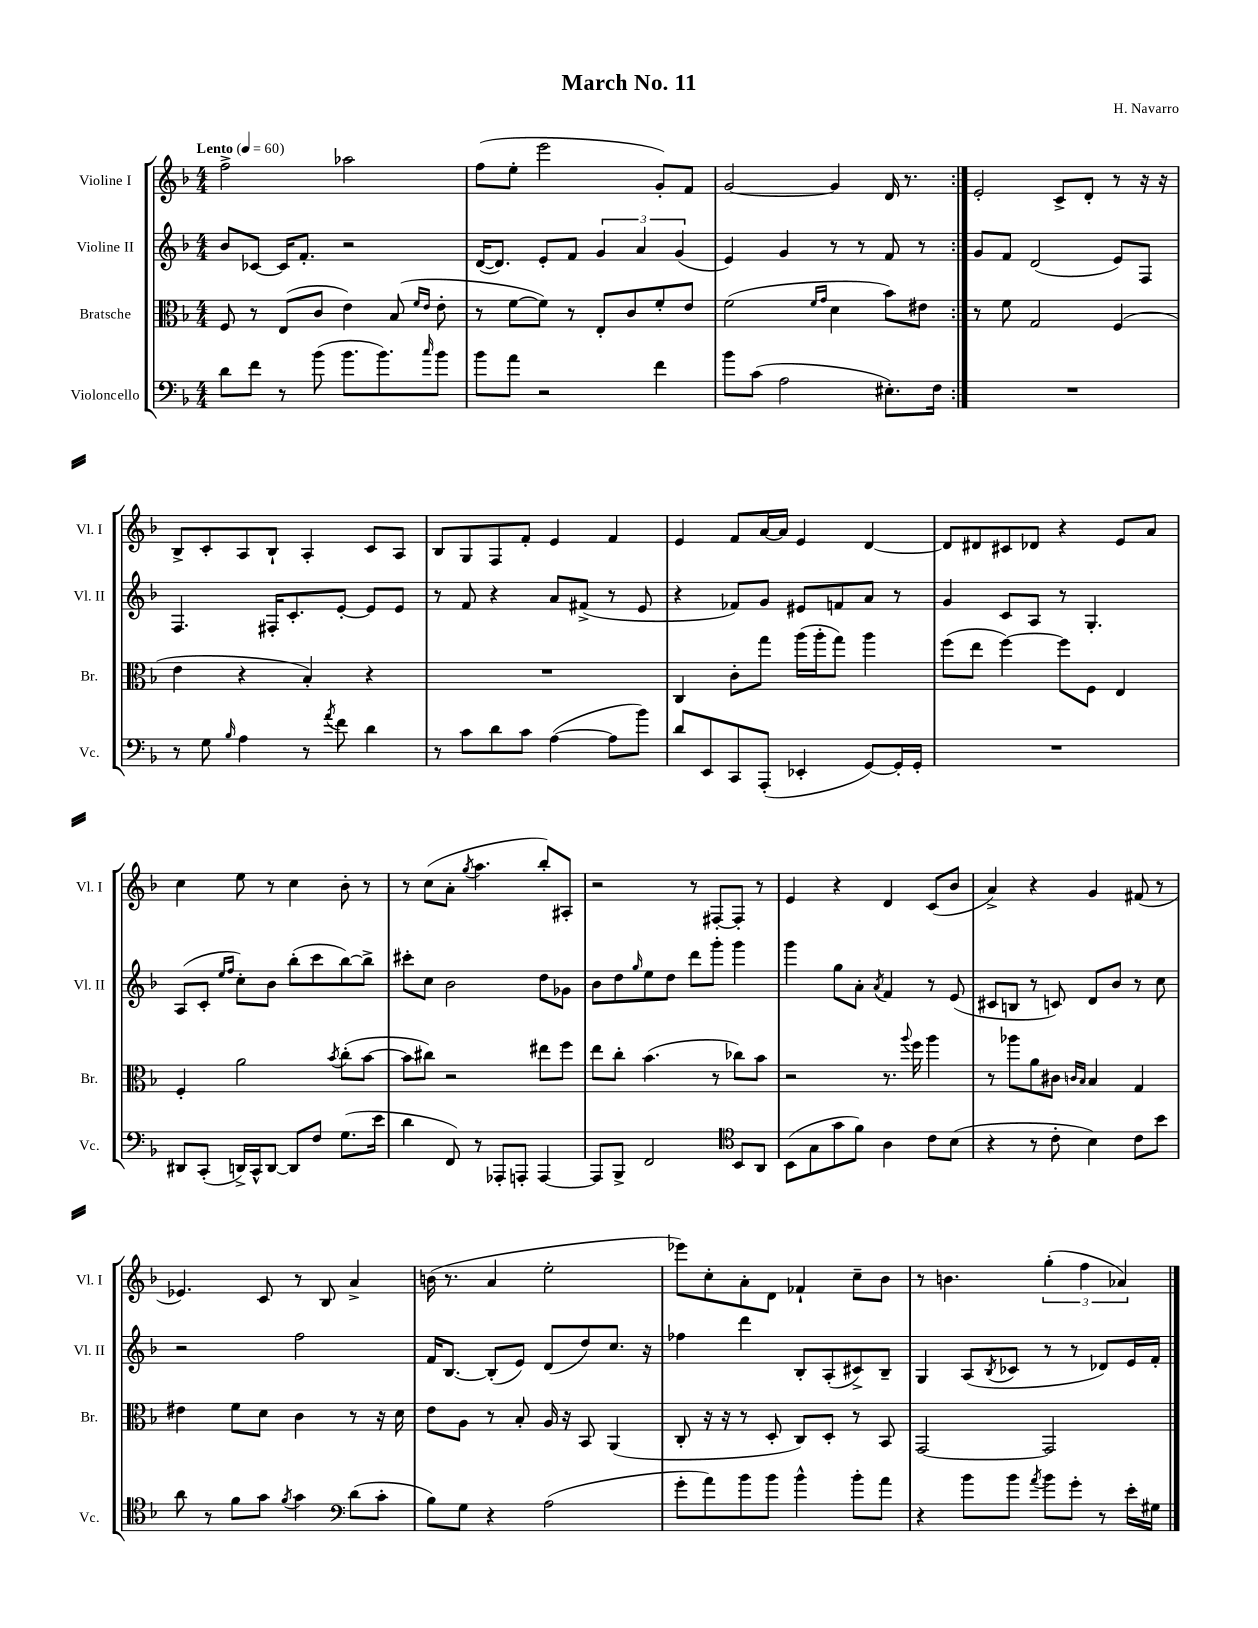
\header { title = "March No. 11" composer = "H. Navarro" }
<<
\new StaffGroup <<
\new Staff = "s0" \with { instrumentName = "Violine I" shortInstrumentName = "Vl. I" } {
    \clef treble \key f \major \numericTimeSignature \time 4/4 \tempo "Lento" 4 = 60
    \repeat volta 2 { f''2-> aes''2 |
    f''8( e''8-. e'''2 g'8-.) f'8 |
    g'2~ g'4 d'16 r8. | }
    e'2-. c'8-> d'8-. r8 r16 r16 |
    bes8-> c'8-. a8 bes8-! a4-. c'8 a8 |
    bes8 g8 f8 f'8-. e'4 f'4 |
    e'4 f'8 a'16~ a'16 e'4 d'4~ |
    d'8 dis'8 cis'8 des'8 r4 e'8 a'8 |
    c''4 e''8 r8 c''4 bes'8-. r8 |
    r8 c''8( a'8-. \acciaccatura { g''8 } a''4. bes''8-.) ais8-. |
    r2 r8 fis8~-. fis8-. r8 |
    e'4 r4 d'4 c'8( bes'8 |
    a'4->) r4 g'4 fis'8( r8 |
    ees'4.) c'8 r8 bes8 a'4-> |
    b'16( r8. a'4 e''2-. |
    ees'''8) c''8-. a'8-. d'8 fes'4-! c''8-- bes'8 |
    r8 b'4. \tuplet 3/2 { g''4-.( f''4 aes'4) } \bar "|." |
}
\new Staff = "s1" \with { instrumentName = "Violine II" shortInstrumentName = "Vl. II" } {
    \clef treble \key f \major \numericTimeSignature \time 4/4
    \repeat volta 2 { bes'8 ces'8~ ces'16 f'8.-. r2 |
    d'16~( d'8.) e'8-. f'8 \tuplet 3/2 { g'4 a'4 g'4( } |
    e'4) g'4 r8 r8 f'8 r8 | }
    g'8 f'8 d'2( e'8) f8 |
    f4. fis16-. c'8.-. e'8~-. e'8 e'8 |
    r8 f'8 r4 a'8 fis'8->( r8 e'8 |
    r4 fes'8) g'8 eis'8 f'8 a'8 r8 |
    g'4 c'8 a8 r8 g4.-. |
    a8( c'8-. \grace { e''16 f''16 } c''8-.) bes'8 bes''8-.( c'''8 bes''8~) bes''8-> |
    cis'''8-. c''8 bes'2 d''8 ges'8 |
    bes'8 d''8 \grace { g''16 } e''8 d''8 d'''8 g'''8-. g'''4 |
    g'''4 g''8 a'8-. \acciaccatura { a'8 } f'4 r8 e'8( |
    cis'8 b8 r8 c'8) d'8 bes'8 r8 c''8 |
    r2 f''2 |
    f'16 bes8.~ bes8-.( e'8) d'8( d''8) c''8. r16 |
    fes''4 d'''4 bes8-. a8-.( cis'8->) bes8-- |
    g4 a8( \acciaccatura { bes8 } ces'8 r8 r8 des'8) e'16 f'16-. \bar "|." |
}
\new Staff = "s2" \with { instrumentName = "Bratsche" shortInstrumentName = "Br." } {
    \clef alto \key f \major \numericTimeSignature \time 4/4
    \repeat volta 2 { f8 r8 e8( c'8 e'4) bes8( \grace { f'16 e'16 } e'8-. |
    r8 f'8~ f'8) r8 e8-. c'8 f'8-. e'8 |
    f'2( \grace { f'16 g'16 } d'4 bes'8) eis'8 | }
    r8 f'8 g2 f4( |
    e'4 r4 bes4-.) r4 |
    R1 |
    c4 c'8-. g''8 a''16( a''16-. g''8) a''4 |
    f''8( e''8 f''4~) f''8 f8 e4 |
    f4-. a'2 \acciaccatura { bes'8 } c''8-.( bes'8~ |
    bes'8 cis''8) r2 eis''8 f''8 |
    e''8 c''8-. bes'4.( r8 ces''8) bes'8 |
    r2 r8. \appoggiatura { a''8 } f''16 a''4 |
    r8 aes''8 a'8 cis'8 \grace { c'16 bes16 } bes4 g4 |
    eis'4 f'8 d'8 c'4 r8 r16 d'16 |
    e'8 a8 r8 bes8-. a16 r16 bes,8 a,4( |
    c8-. r16 r16 r8 d8-. c8) d8-. r8 bes,8 |
    g,2~ g,2 \bar "|." |
}
\new Staff = "s3" \with { instrumentName = "Violoncello" shortInstrumentName = "Vc." } {
    \clef bass \key f \major \numericTimeSignature \time 4/4
    \repeat volta 2 { d'8 f'8 r8 bes'8( bes'8. bes'8.) \grace { c''16 } bes'8 |
    bes'8 a'8 r2 f'4 |
    bes'8 c'8( a2 eis8.-.) f16 | }
    R1 |
    r8 g8 \grace { bes16 } a4 r8 \acciaccatura { a'8 } f'8 d'4 |
    r8 c'8 d'8 c'8 a4~( a8 bes'8) |
    d'8 e,8 c,8 a,,8-.( ees,4-. g,8~) g,16-. g,16-. |
    R1 |
    dis,8 c,8-.( d,16->) c,16-^ d,8~ d,8 f8 g8.( e'16 |
    d'4 f,8) r8 aes,,8-. a,,8-. a,,4~ |
    a,,8 bes,,8-> f,2 \clef tenor bes,8 a,8 |
    bes,8( g8 g'8 f'8) a4 c'8 bes8( |
    r4 r8 c'8-. bes4) c'8 bes'8 |
    a'8 r8 f'8 g'8 \acciaccatura { f'8 } g'4 \clef bass d'8( c'8-. |
    bes8) g8 r4 a2( |
    g'8-. a'8) bes'8 bes'8 bes'4-^ bes'8-. a'8 |
    r4 bes'8 bes'8 \acciaccatura { a'8 } bes'8 g'8-. r8 e'16-. gis16 \bar "|." |
}
>>
>>
\layout { \context { \Score \remove "Bar_number_engraver" } }
